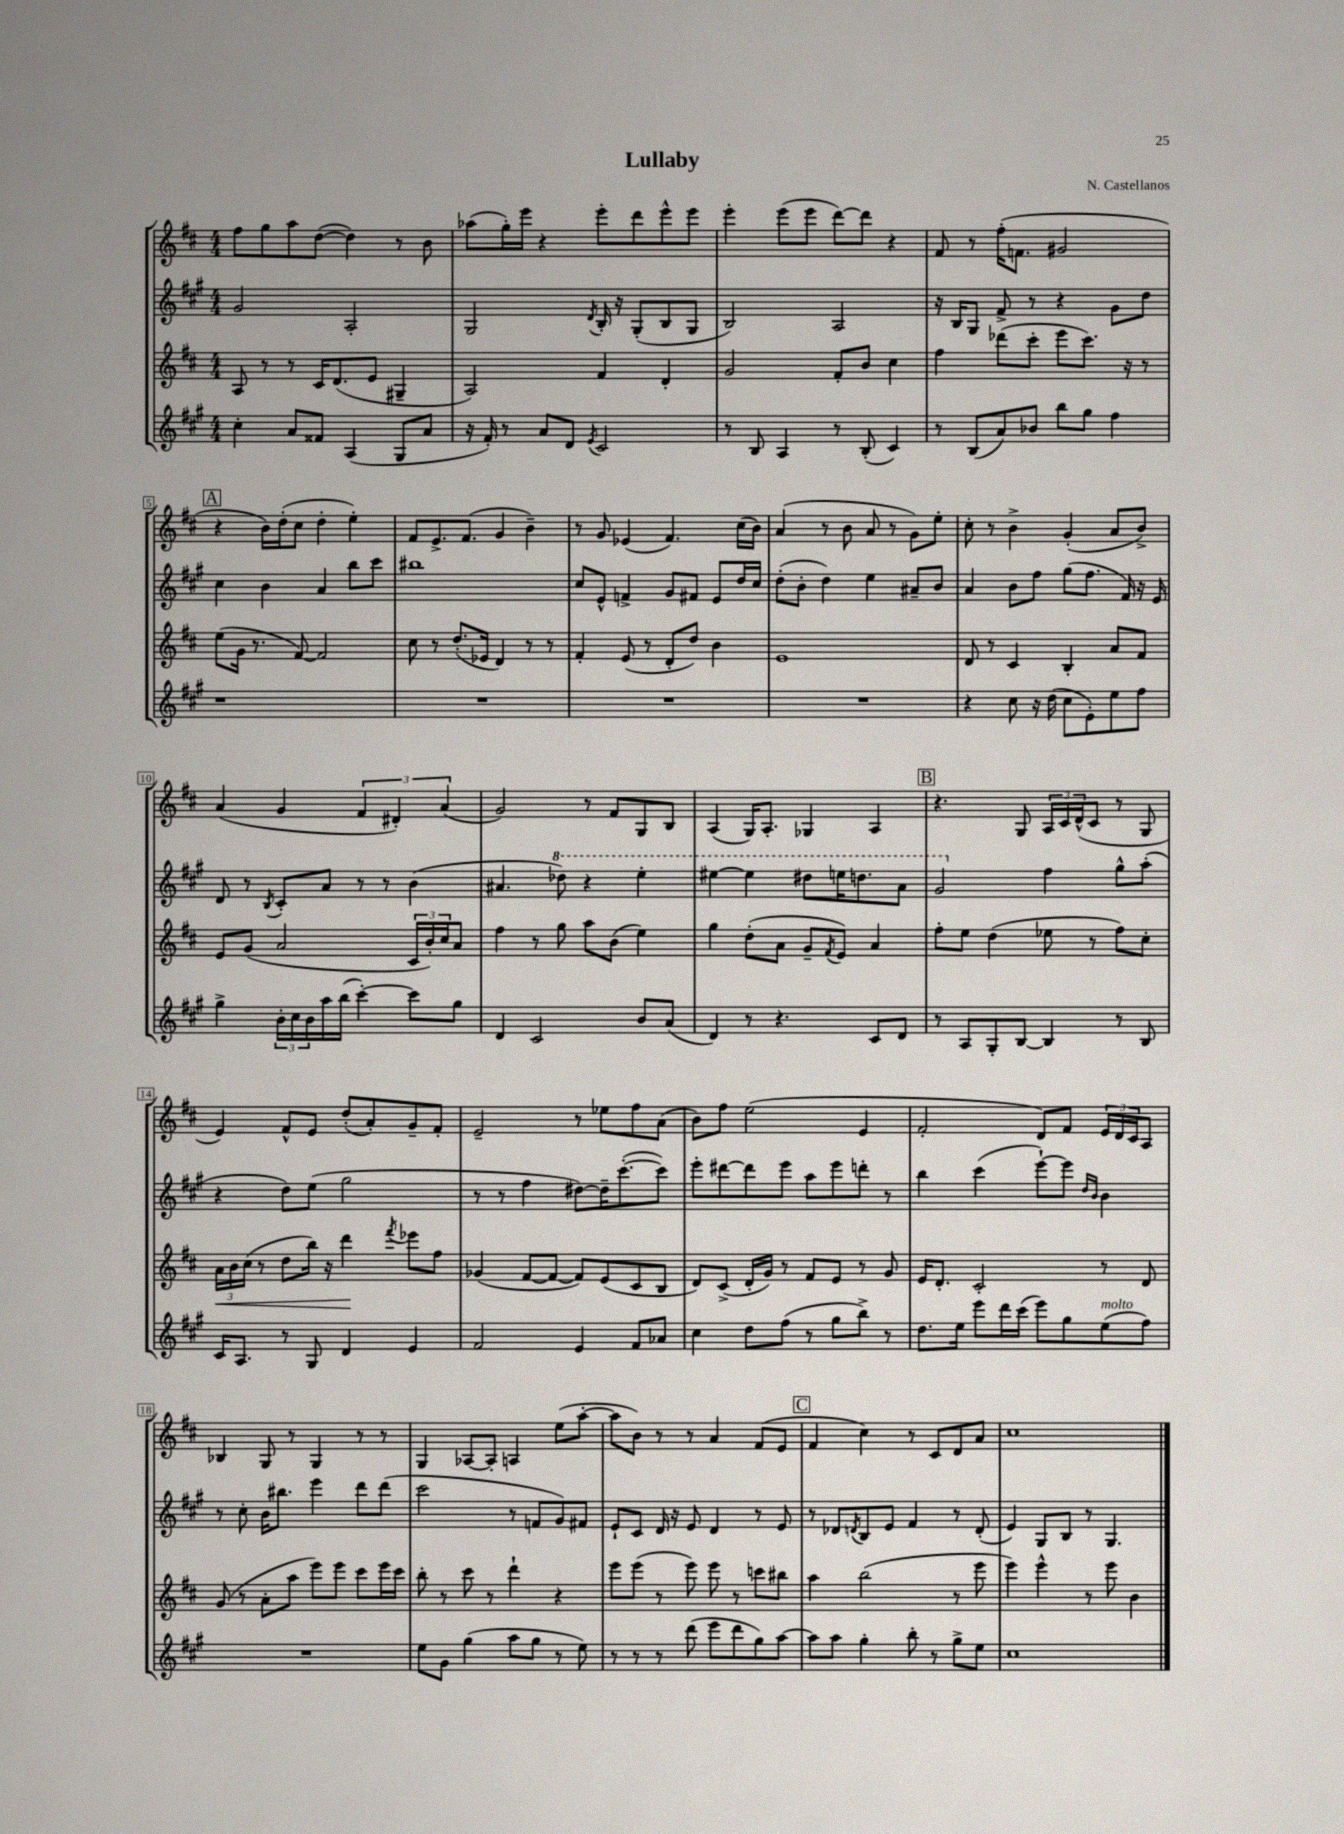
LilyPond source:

\header { title = "Lullaby" composer = "N. Castellanos" }
<<
\new StaffGroup <<
\new Staff = "s0" {
    \clef treble \key d \major \numericTimeSignature \time 4/4
    fis''8 g''8 a''8 d''8~( d''4) r8 b'8 |
    aes''8( g''16-.) e'''16 r4 e'''8-. d'''8 e'''8-^ e'''8 |
    e'''4-. e'''8( e'''8 d'''8~) d'''8 r4 |
    fis'8 r8 fis''16-.( f'8. gis'2 |
    \mark \markup { \box "A" } r4 b'16) d''16-.( cis''8 d''4-. e''4-.) |
    fis'8 e'8.-> fis'8.( g'4 b'4--) |
    r8 g'8 ees'4( fis'4.) cis''16( b'16) |
    a'4( r8 b'8 a'8 r8 g'8) e''8-. |
    cis''8-. r8 b'4-> g'4-.( a'8 b'8->) |
    a'4( g'4 \tuplet 3/2 { fis'4 dis'4-.) a'4( } |
    g'2) r8 fis'8 g8 b8 |
    a4( g16) a8.-. ges4 a4 |
    \mark \markup { \box "B" } r4. g8 \tuplet 3/2 { a16 cis'16 d'16-^( } cis'8 r8 g8 |
    e'4) fis'8-^ e'8 d''8-.( a'8-.) g'8-- fis'8-. |
    e'2-- r8 ees''8 fis''8 a'8( |
    b'8) fis''8 e''2( e'4 |
    fis'2-. d'8) fis'8 \tuplet 3/2 { e'16 d'16 cis'16 } a8 |
    bes4 g8 r8 g4 r8 r8 |
    g4 aes8~ aes8-. a4 e''8( a''8~-. |
    a''8 b'8) r8 r8 a'4 fis'8( e'8 |
    \mark \markup { \box "C" } fis'4 cis''4) r8 cis'8 d'8 a'8 |
    cis''1 \bar "|." |
}
\new Staff = "s1" {
    \clef treble \key a \major \numericTimeSignature \time 4/4
    gis'2 a2-. |
    gis2 \acciaccatura { d'8 } b16-. r16 gis8-.( b8 gis8 |
    b2) a2 |
    r16 b16 gis8 fis'8-> r8 r4 gis'8 d''8 |
    \mark \markup { \box "A" } cis''4 b'4 a'4 b''8 cis'''8 |
    bis''1 |
    cis''8 e'8-^ f'4-> gis'8 fis'8 e'8 d''16 cis''16 |
    d''8-.( b'8-. d''4) e''4 ais'8-- b'8 |
    a'4 b'8 fis''8 gis''8( fis''8. fis'16) r16 e'16 |
    d'8 r8 \acciaccatura { b8 } cis'8-. a'8 r8 r8 b'4( |
    ais'4. \ottava #1 des'''8) r4 e'''4-. |
    eis'''4~ eis'''4 dis'''8 e'''16 d'''8. a''8 |
    \mark \markup { \box "B" } gis''2 \ottava #0 fis''4 gis''8-^ a''8-.( |
    r4 d''8) e''8( gis''2 |
    r8 r8 fis''4 dis''8~) dis''16-- cis'''8.~-.( cis'''8) |
    e'''8-. dis'''8~ dis'''8 e'''8 a''8 e'''8 d'''8-. r8 |
    b''4 cis'''4( e'''8~-!) e'''8 \grace { d''16 b'16 } b'4 |
    r8 cis''8-. b'16 bis''8. e'''4 d'''8 d'''8( |
    cis'''2 r8 f'8 gis'8) fis'8 |
    e'8-! cis'8 d'16 r16 e'8 d'4 r8 e'8 |
    \mark \markup { \box "C" } r8 des'8 \acciaccatura { d'8 } b8 e'8 fis'4 r8 d'8-.( |
    e'4) gis8 b8 r8 gis4. \bar "|." |
}
\new Staff = "s2" {
    \clef treble \key d \major \numericTimeSignature \time 4/4
    a8 r8 r8 cis'16 d'8.( e'8 gis4-- |
    a2) fis'4 d'4-. |
    g'2 fis'8-. b'8 cis''4 |
    fis''4 des'''8( cis'''8-. e'''8 cis'''8.) r16 r8 |
    \mark \markup { \box "A" } e''8( g'16 r8. fis'8~) fis'2 |
    cis''8 r8 d''8.-.( ees'16 d'4) r8 r8 |
    fis'4-. e'8( r8 d'8-. d''8) b'4 |
    e'1 |
    d'8 r8 cis'4 b4-. a'8 fis'8 |
    e'8 g'8( a'2 \tuplet 3/2 { cis'16 b'16-.) cis''16 } a'8 |
    fis''4 r8 g''8 a''8 b'8( e''4) |
    g''4 d''8-.( a'8 g'8-- \acciaccatura { fis'8 } e'8) a'4 |
    \mark \markup { \box "B" } fis''8-. e''8 d''4( ees''8 r8 fis''8) cis''8-. |
    \tuplet 3/2 { a'16\< b'16 cis''16( } r8 d''8 b''16) r16 d'''4\! \acciaccatura { fis'''8 } ees'''8 fis''8 |
    ges'4( fis'8~ fis'8~ fis'8) e'8( cis'8 b8 |
    d'8) cis'8->( d'16-. g'16) r8 fis'8 e'8 r8 g'8 |
    e'16 d'8.-. cis'2-. r8 d'8 |
    g'8( r8 a'8-. a''8 e'''8) e'''8 cis'''8 e'''16 cis'''16 |
    b''8-. r8 cis'''8 r8 d'''4-! r4 |
    e'''8 e'''8( r8 e'''8) e'''8 r8 c'''8 bis''8 |
    \mark \markup { \box "C" } a''4 b''2( r8 e'''8 |
    e'''4) e'''4-^ r8 e'''8 b'4 \bar "|." |
}
\new Staff = "s3" {
    \clef treble \key a \major \numericTimeSignature \time 4/4
    cis''4-. a'8 fisis'8 a4( gis8 a'8 |
    r16 fis'16-.) r8 a'8 d'8 \acciaccatura { e'8 } cis'2 |
    r8 b8 a4 r8 b8-.( cis'4) |
    r8 b8( a'8) bes'8 b''8 gis''8 fis''4 |
    \mark \markup { \box "A" } r1 |
    R1 |
    R1 |
    R1 |
    r4 cis''8 r16 d''16( cis''8 e'8-.) e''8 fis''8 |
    gis''4-> \tuplet 3/2 { b'16-. cis''16 b'16 } a''16 b''16( cis'''4~-.) cis'''8 gis''8 |
    d'4 cis'2 b'8 a'8( |
    d'4) r8 r4. cis'8 d'8 |
    \mark \markup { \box "B" } r8 a8 gis8-. b8~ b4 r8 b8 |
    cis'16 a8. r8 gis8 d'4 e'4 |
    fis'2 e'4 fis'8 aes'8 |
    cis''4 d''8 fis''8( r8 gis''8 b''8->) r8 |
    d''8. e''16 e'''8 d'''16 cis'''16( e'''8) gis''8 e''8^\markup { \italic "molto" }( fis''8) |
    R1 |
    e''8 gis'8 gis''4( a''8 gis''8 r8 e''8) |
    r8 r8 r8 d'''8( e'''8 d'''8 gis''8) a''8~ |
    \mark \markup { \box "C" } a''8 a''8 gis''4-. b''8-. r8 gis''8-> e''8 |
    cis''1 \bar "|." |
}
>>
>>
\layout { \context { \Score \override BarNumber.stencil = #(make-stencil-boxer 0.1 0.3 ly:text-interface::print) } }
